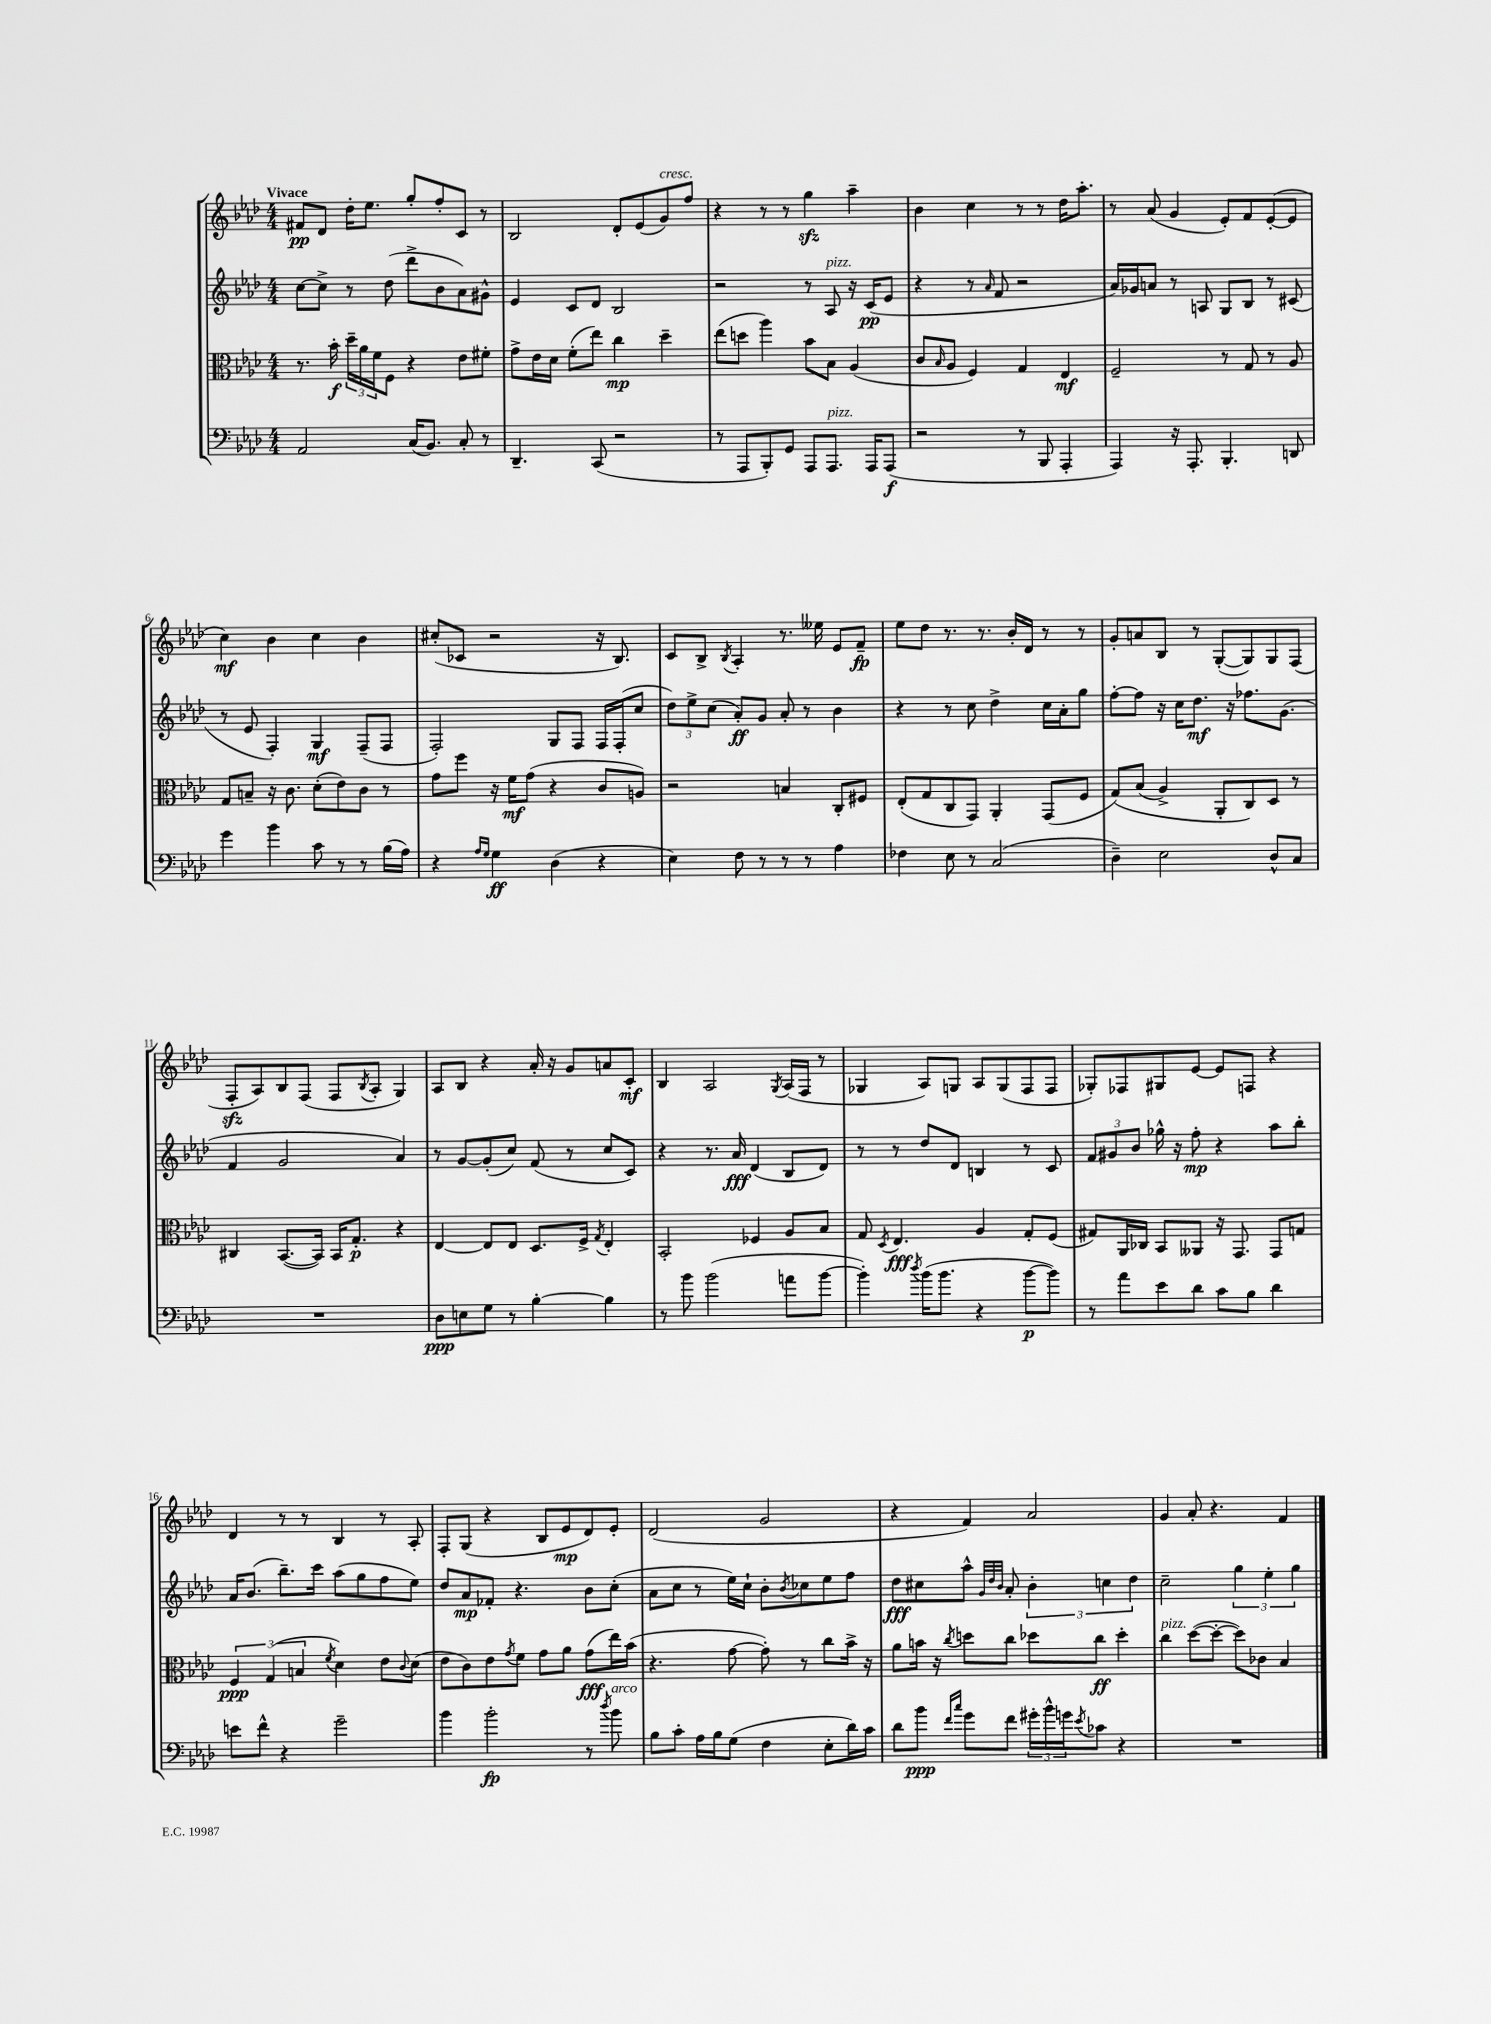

**kern	**dynam	**kern	**dynam	**kern	**dynam	**kern	**dynam
*part4	*part4	*part3	*part3	*part2	*part2	*part1	*part1
*staff4	*staff4	*staff3	*staff3	*staff2	*staff2	*staff1	*staff1
*clefF4	*	*clefC3	*	*clefG2	*	*clefG2	*
*k[b-e-a-d-]	*	*k[b-e-a-d-]	*	*k[b-e-a-d-]	*	*k[b-e-a-d-]	*
*M4/4	*	*M4/4	*	*M4/4	*	*M4/4	*
=1	=1	=1	=1	=1	=1	=1	=1
!	!	!	!	!	!	!LO:TX:a:B:t=Vivace	!
2AA-/	.	8.r	.	[8cc\L	.	8f#X/L	pp
.	.	.	.	8cc^\J]	.	8d-/J	.
.	.	16b-'\	f	.	.	.	.
.	.	24dd-~\LL	.	8r	.	16dd-'\KL	.
.	.	24a-\	.	.	.	.	.
.	.	.	.	.	.	8.ee-\J	.
.	.	24f\J	.	.	.	.	.
.	.	8F\J	.	(8dd-\	.	.	.
(16C/KL	.	4r	.	8ddd-^\L	.	8gg'/L	.
8.BB-/J)	.	.	.	.	.	.	.
.	.	.	.	8b-\	.	8ff'/	.
8C'/	.	8e-\L	.	8a-\)	.	8c/J	.
8r	.	8f#X'\J	.	8g#X^^\J	.	8r	.
=2	=2	=2	=2	=2	=2	=2	=2
4.DD-~/	.	8g^\L	.	4e-/	.	2B-/	.
.	.	16e-\L	.	.	.	.	.
.	.	16d-\JJ	.	.	.	.	.
.	.	(8f'\L	.	8c/L	.	.	.
(8CC/	.	8ee-\J)	.	8d-/J	.	.	.
2r	.	4cc\	mp	2B-/	.	8d-'/L	.
.	.	.	.	.	.	(8e-/	.
!	!	!	!	!	!	!LO:TX:a:i:t=cresc.	!
.	.	4dd-~\	.	.	.	8g/)	.
.	.	.	.	.	.	8ff/J	.
=3	=3	=3	=3	=3	=3	=3	=3
8r	.	(8ee-\L	.	2r	.	4r	.
8AAA-/L	.	8ddn\J	.	.	.	.	.
8BBB-'/)	.	4aa-\)	.	.	.	8r	.
8GG/J	.	.	.	.	.	8r	.
8AAA-/L	.	8b-\L	.	8r	.	4ggzz\	.
!	!	!	!	!LO:TX:a:i:t=pizz.	!	!	!
!LO:TX:a:i:t=pizz.	!	!	!	!	!	!	!
8.AAA-/J	.	8B-\J	.	8A-/	.	.	.
.	.	(4A-/	.	16r	.	4aa-~\	.
16AAA-/KL	.	.	.	(16c/KL	pp	.	.
(8AAA-/J	f	.	.	8e-/J	.	.	.
=4	=4	=4	=4	=4	=4	=4	=4
2r	.	8c/L	.	4r	.	4b-\	.
.	.	16qqB-/	.	.	.	.	.
.	.	8A-/J	.	.	.	.	.
.	.	4F/)	.	8r	.	4cc\	.
.	.	.	.	16qqa-/	.	.	.
.	.	.	.	8f/	.	.	.
8r	.	4G/	.	2r	.	8r	.
8BBB-/	.	.	.	.	.	8r	.
4AAA-'/	.	4E-/	mf	.	.	16dd-\KL	.
.	.	.	.	.	.	8.aa-'\J	.
=5	=5	=5	=5	=5	=5	=5	=5
4AAA-/)	.	2F~/	.	16a-/LL)	.	8r	.
.	.	.	.	16g-X/J	.	.	.
.	.	.	.	8an/J	.	(8a-/	.
16r	.	.	.	8r	.	4g/	.
8.AAA-'/	.	.	.	.	.	.	.
.	.	.	.	8An/	.	.	.
4.BBB-'/	.	8r	.	8G/L	.	8e-'/L)	.
.	.	8G/	.	8B-/J	.	8f/	.
.	.	8r	.	8r	.	([8e-'/	.
8DDn/	.	8A-/	.	(8c#X/	.	8e-/J]	.
!!LO:LB:g=z
=6	=6	=6	=6	=6	=6	=6	=6
4g\	.	8G/L	.	8r	.	4cc\)	mf
.	.	8Bn~/J	.	8e-/	.	.	.
4b-\	.	16r	.	4F'/)	.	4b-\	.
.	.	8.c\	.	.	.	.	.
8c\	.	(8d-'\L	.	4G/	mf	4cc\	.
8r	.	8e-\)	.	.	.	.	.
8r	.	8c\J	.	(8F~/L	.	4b-\	.
(16B-\LL	.	8r	.	8F/J	.	.	.
16A-\JJ)	.	.	.	.	.	.	.
=7	=7	=7	=7	=7	=7	=7	=7
4r	.	8g\L	.	2F'/)	.	(8cc#X'/L	.
.	.	8ff\J	.	.	.	8c-X/J	.
16qqA-/LL	.	.	.	.	.	.	.
16qqG/JJ	.	.	.	.	.	.	.
4G\	ff	16r	.	.	.	2r	.
.	.	16f\KL	mf	.	.	.	.
.	.	(8g\J	.	.	.	.	.
(4D-\	.	4r	.	8G/L	.	.	.
.	.	.	.	8F/J	.	.	.
4r	.	8c/L	.	16F/LL	.	16r	.
.	.	.	.	(16F'/J	.	8.B-/)	.
.	.	8An/J)	.	8cc/J	.	.	.
=8	=8	=8	=8	=8	=8	=8	=8
4E-\)	.	2r	.	12dd-\L)	.	8c/L	.
.	.	.	.	12ee-^\	.	.	.
.	.	.	.	.	.	8B-^/J	.
.	.	.	.	(12cc\J	.	.	.
.	.	.	.	.	.	8qB-/	.
8F\	.	.	.	8a-'/L)	ff	4A-'/	.
8r	.	.	.	8g/J	.	.	.
8r	.	4Bn/	.	8a-'/	.	8.r	.
8r	.	.	.	8r	.	.	.
.	.	.	.	.	.	16ee--X\	.
4A-\	.	8C'/L	.	4b-\	.	8e-/L	.
.	.	8F#X/J	.	.	.	8f~/J	fp
=9	=9	=9	=9	=9	=9	=9	=9
4F-X\	.	(8E-'/L	.	4r	.	8ee-\L	.
.	.	8G/	.	.	.	8dd-\J	.
8E-\	.	8C/	.	8r	.	8.r	.
8r	.	8GG/J)	.	8cc\	.	.	.
.	.	.	.	.	.	8.r	.
(2C/	.	4AA-'/	.	4dd-^\	.	.	.
.	.	.	.	.	.	16b-'/LL	.
.	.	.	.	.	.	16d-/JJ	.
.	.	(8GG/L	.	16cc\LL	.	8r	.
.	.	.	.	16a-'\J	.	.	.
.	.	8F/J	.	8gg\J	.	8r	.
=10	=10	=10	=10	=10	=10	=10	=10
4D-~\)	.	(8G/L)	.	[8ff'\L	.	8g'/L	.
.	.	(8B-/J	.	8ff\J]	.	8an/	.
2E-\	.	4A-^/)	.	16r	.	8B-/J	.
.	.	.	.	16cc\KL	.	.	.
.	.	.	.	8.dd-\J	mf	8r	.
.	.	8AA-'/L	.	.	.	([8G'/L	.
.	.	.	.	16r	.	.	.
.	.	8C/)	.	8.ff-X\L	.	8G/])	.
8D-^^/L	.	8D-/J	.	.	.	8G/	.
.	.	.	.	(8.g\J	.	.	.
8C/J	.	8r	.	.	.	(8F/J	.
!!LO:LB:g=z
=11	=11	=11	=11	=11	=11	=11	=11
1r	.	4C#X/	.	4f/	.	8Fzz'/L	.
.	.	.	.	.	.	8A-/)	.
.	.	([8.BB-/L	.	2g/	.	8B-/	.
.	.	.	.	.	.	(8F/J	.
.	.	16BB-/Jk])	.	.	.	.	.
.	.	16BB-/KL	.	.	.	8F/L	.
.	.	8.G'/J	p	.	.	.	.
.	.	.	.	.	.	8qB-/	.
.	.	.	.	.	.	8A-'/J	.
.	.	4r	.	4a-/)	.	4G/)	.
=12	=12	=12	=12	=12	=12	=12	=12
8D-\L	ppp	[4E-/	.	8r	.	8A-/L	.
8En\	.	.	.	[8g/L	.	8B-/J	.
8G\J	.	8E-/L]	.	(8g'/]	.	4r	.
8r	.	8E-/J	.	8cc/J)	.	.	.
[4B-'\	.	8.D-/L	.	(8f/	.	16a-'/	.
.	.	.	.	.	.	16r	.
.	.	.	.	8r	.	8g/L	.
.	.	16F^/Jk	.	.	.	.	.
.	.	8qG/	.	.	.	.	.
4B-\]	.	4E-'/	.	8cc/L	.	8an/	.
.	.	.	.	8c/J)	.	8c'/J	mf
=13	=13	=13	=13	=13	=13	=13	=13
8r	.	2BB-'/	.	4r	.	4B-/	.
8b-\	.	.	.	.	.	.	.
(2b-\	.	.	.	8.r	.	2A-/	.
.	.	.	.	16a-/	fff	.	.
.	.	4F-X/	.	(4d-/	.	.	.
.	.	.	.	.	.	8qG/	.
8an\L	.	8A-/L	.	8B-/L	.	(16A-/LL	.
.	.	.	.	.	.	16F/JJ	.
[8b-\J	.	8B-/J	.	8d-/J)	.	8r	.
=14	=14	=14	=14	=14	=14	=14	=14
4b-'\])	.	8G/	.	8r	.	4G-X/	.
.	.	8qD-/	.	.	.	.	.
.	.	4.E-/	fff	8r	.	.	.
8qdd-/	.	.	.	.	.	.	.
(16b-\KL	.	.	.	8dd-/L	.	8A-/L)	.
8.b-\J	.	.	.	.	.	.	.
.	.	.	.	8d-/J	.	8Gn/J	.
4r	.	4A-/	.	4Bn/	.	8A-/L	.
.	.	.	.	.	.	(8G/	.
[8b-\L	p	8G'/L	.	8r	.	8F/	.
8b-\J])	.	(8F/J	.	8c/	.	8F/J	.
=15	=15	=15	=15	=15	=15	=15	=15
8r	.	8G#X/L)	.	12f/L	.	8G-X'/L)	.
.	.	.	.	12g#X/	.	.	.
8a-\L	.	16AA-/L	.	.	.	8F-X/	.
.	.	.	.	12b-/J	.	.	.
.	.	16C-X/JJ	.	.	.	.	.
8e-\	.	8BB-/L	.	16gg-X^^\	.	8G#X/	.
.	.	.	.	16r	.	.	.
8d-\J	.	8AA--X/J	.	8ff'\	mp	[8e-/J	.
8c\L	.	16r	.	4r	.	8e-/L]	.
.	.	8.GG/	.	.	.	.	.
8B-\J	.	.	.	.	.	8Fn/J	.
4d-\	.	8GG/L	.	8aa-\L	.	4r	.
.	.	8Gn/J	.	8bb-'\J	.	.	.
!!LO:LB:g=z
=16	=16	=16	=16	=16	=16	=16	=16
8en\L	.	6F/	ppp	16a-/KL	.	4d-/	.
.	.	.	.	(8.b-/J	.	.	.
8f^^\J	.	.	.	.	.	.	.
.	.	(6G/	.	.	.	.	.
4r	.	.	.	8.bb-~\L)	.	8r	.
.	.	6Bn/	.	.	.	.	.
.	.	.	.	.	.	8r	.
.	.	.	.	16ccc\Jk	.	.	.
.	.	8qf/	.	.	.	.	.
2g~\	.	4d-\)	.	(8aa-\L	.	4B-/	.
.	.	.	.	8gg\	.	.	.
.	.	8e-\L	.	8ff\	.	8r	.
.	.	8qqc/	.	.	.	.	.
.	.	(8d-\J	.	8ee-\J)	.	8A-'/	.
=17	=17	=17	=17	=17	=17	=17	=17
4b-\	.	8e-\L	.	8dd-/L	.	8F'/L	.
.	.	8c\)	.	8a-/	mp	(8G/J	.
2b-'\	fp	8e-\	.	8f-X'/J	.	4r	.
.	.	8qg/	.	.	.	.	.
.	.	8f\J	.	4.r	.	.	.
.	.	8g\L	.	.	.	8B-/L	.
.	.	8a-\J	.	.	.	8e-/	mp
8r	.	(8g\L	fff	8b-\L	.	8d-/)	.
8qdd-/	.	.	.	.	.	.	.
!LO:TX:a:i:t=arco	!	!	!	!	!	!	!
8b-\	.	16ee-\L)	.	(8cc'\J	.	8e-'/J	.
.	.	(16b-\JJ	.	.	.	.	.
=18	=18	=18	=18	=18	=18	=18	=18
8B-\L	.	4.r	.	8a-\L	.	(2d-/	.
8c'\J	.	.	.	8cc\J	.	.	.
16A-\LL	.	.	.	8r	.	.	.
16B-\J	.	.	.	.	.	.	.
(8G\J	.	[8g\	.	16ee-\LL)	.	.	.
.	.	.	.	16cc`\JJ	.	.	.
4F\	.	8g'\])	.	8b-'\L	.	2g/	.
.	.	.	.	8qb-/	.	.	.
.	.	8r	.	8cc-X\	.	.	.
8E-'\L	.	8cc\L	.	8ee-\	.	.	.
16d-\L)	.	16b-^\Jk	.	8ff\J	.	.	.
16c\JJ	.	16r	.	.	.	.	.
=19	=19	=19	=19	=19	=19	=19	=19
8d-\L	.	8a-\L	.	8dd-\L	fff	4r	.
8b-\J	ppp	16bn\Jk	.	8cc#X\	.	.	.
.	.	16r	.	.	.	.	.
16qqf/LL	.	.	.	.	.	.	.
16qqcc/JJ	.	8qcc/	.	.	.	.	.
8g\L	.	8ddn\L	.	8aa-^^\J	.	4f/)	.
.	.	.	.	32qqg/LLL	.	.	.
.	.	.	.	32qqdd-/	.	.	.
.	.	.	.	32qqb-/JJJ	.	.	.
8f\J	.	8cc\J	.	8a-'/	.	.	.
24g#X'\LL	.	8dd-X\L	.	6b-'\	.	2a-/	.
24b-^^\	.	.	.	.	.	.	.
24gn\J	.	.	.	.	.	.	.
8qe-/	.	.	.	.	.	.	.
8c-X\J	.	8cc\J	ff	.	.	.	.
.	.	.	.	6ccn\	.	.	.
4r	.	4dd-'\	.	.	.	.	.
.	.	.	.	6dd-\	.	.	.
=20	=20	=20	=20	=20	=20	=20	=20
!	!	!LO:TX:a:i:t=pizz.	!	!	!	!	!
1r	.	4cc\	.	2cc~\	.	4g/	.
.	.	([8dd-\L	.	.	.	8a-'/	.
.	.	8dd-'\J_	.	.	.	4.r	.
.	.	8dd-\L])	.	6gg\	.	.	.
.	.	8c-X\J	.	.	.	.	.
.	.	.	.	6ee-'\	.	.	.
.	.	4B-/	.	.	.	4f/	.
.	.	.	.	6gg\	.	.	.
==	==	==	==	==	==	==	==
*-	*-	*-	*-	*-	*-	*-	*-
